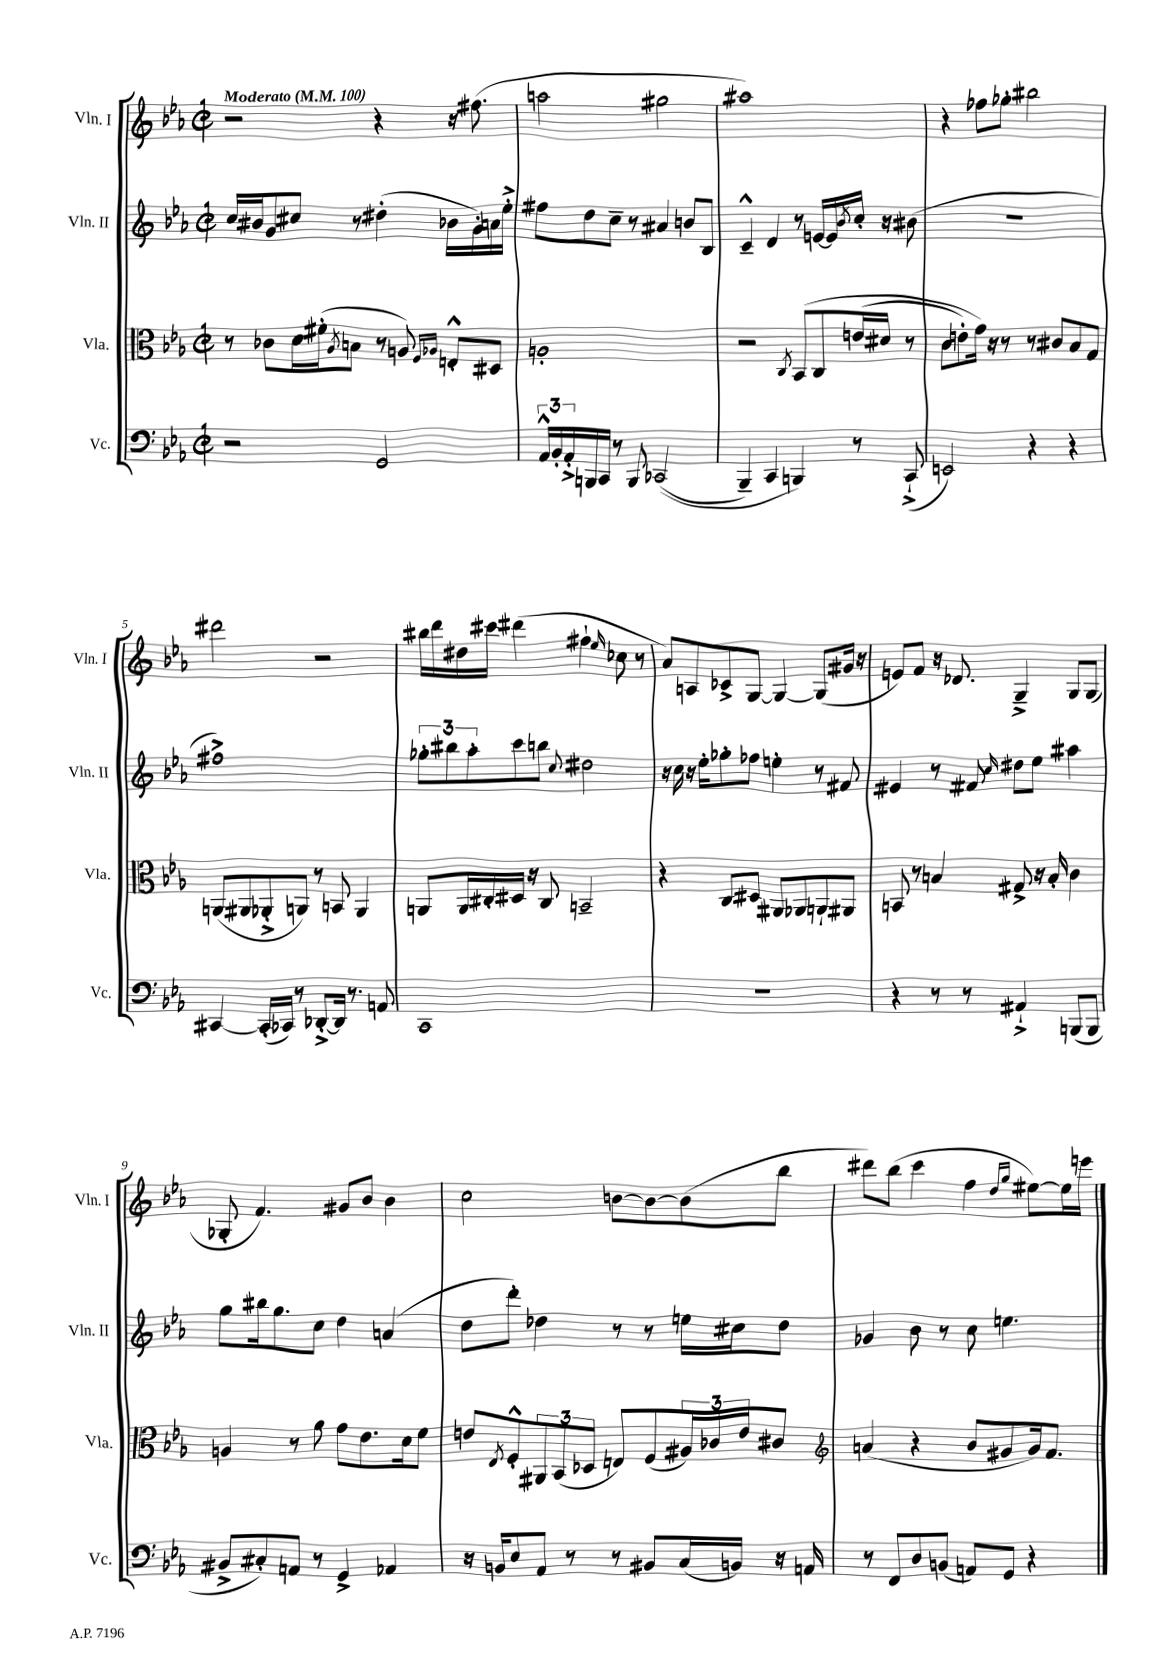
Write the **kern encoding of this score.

**kern	**kern	**kern	**kern
*staff4	*staff3	*staff2	*staff1
*clefF4	*clefC3	*clefG2	*clefG2
*k[b-e-a-]	*k[b-e-a-]	*k[b-e-a-]	*k[b-e-a-]
*M2/2	*M2/2	*M2/2	*M2/2
*met(c|)	*met(c|)	*met(c|)	*met(c|)
*MM100	*MM100	*MM100	*MM100
2r	8r	16cc/LL	2r
.	.	16b#/J	.
.	8c-\L	8g/	.
.	16d\L	8cc#/J	.
.	(16f#'\J	.	.
.	8qA-/	.	.
.	8B\J	8r	.
2GG/	8r	(4dd#'\	4r
.	8A/)	.	.
.	16qqF/LL	.	.
.	16qqA-/JJ	.	.
.	8E'^^/L	16b-\LL	16r
.	.	16g'\)	(8.ff#\
.	8D#/J	16a\	.
.	.	16ee-'^\JJ	.
=	=	=	=
24AA-^^/LL	1A'	8ff#\L	2aa\
24BB-'/	.	.	.
24AA-'^/	.	.	.
16BBB/	.	8dd\	.
16CC/JJ	.	.	.
8r	.	8cc~\J	.
8BBB/	.	8r	.
&((2CC-/	.	4a#/	2gg#\
.	.	8b/L	.
.	.	8B-/J	.
=	=	=	=
4BBB-~/)	2r	4c~^^/	1aa#)
4CC/	.	4d/	.
.	8qC/	.	.
4BBB/&)	&(8BB-/L	8r	.
.	8C/	[16e/LL	.
.	.	16e/]	.
.	.	8qb-/	.
8r	(16e/L	16cc'/JJ	.
.	16d#/JJ	16r	.
(8CC`^/	8r	(8b#\	.
=	=	=	=
2EE/)	8c\L	1r	4r
.	8e'\)	.	.
.	16g\Jk&)	.	8ff-\L
.	16r	.	.
.	8r	.	8gg-'\J
4r	8r	.	2bb#\
.	8c#/L	.	.
4r	8B-/	.	.
.	8G/J	.	.
=	=	=	=
[4CC#/	(8AA/L	1ff#^)	2ddd#\
.	8AA#/	.	.
(16CC#'/]LL	8AA-'^/	.	.
16CC-/JJ)	.	.	.
8r	8AA/J)	.	.
[8DD-'^/L	8r	.	2r
16DD-/]Jk	8BB/	.	.
8.r	.	.	.
.	4AA/	.	.
8AA/	.	.	.
=	=	=	=
1CC	8AA/L	12gg-'\L	16bb#\LL
.	.	.	16ddd\
.	.	12bb#\	.
.	16AA/L	.	16dd#\
.	.	12aa-'\	.
.	16C#'/	.	16ccc#\JJ
.	16D#/JJ	8ccc\	(4ddd#\
.	16r	.	.
.	8C#/	8bb\J	.
.	.	8qqcc/	.
.	2BB~/	2dd#\	4ff#`\
.	.	.	16qqee-/
.	.	.	8cc-\
.	.	.	8r
=	=	=	=
1r	4r	16r	8a-/L)
.	.	16cc\	.
.	.	16r	8A/
.	.	16ee-'\LK	.
.	8C/L	8gg-'\	8c-^/
.	8D#/J	8ff-\J	[8G/J
.	8AA#/L	4ee'\	4G/_
.	8AA-/	.	.
.	8AA`/	8r	(8G/]L
.	8AA#/J	8f#/	16g#/Jk
.	.	.	16r
=	=	=	=
4r	8BB/	4e#/	8e/L)
.	8r	.	8f/J
8r	4B/	8r	16r
.	.	.	8.d-/
8r	.	8f#/	.
.	.	16qqcc/	.
4AA#`^/	8G#^/	8dd#\L	4G~^/
.	16r	8ee-\J	.
.	16B'/	.	.
(8BBB/L	4c\	4aa#\	8G/L
8BBB/J	.	.	(8G/J
=	=	=	=
8BB#^/L	4A/	8gg\L	8G-'/
8C#'/)	.	16bb#\k	4.f/)
.	.	8.gg\	.
8AA/J	8r	.	.
8r	8a-\	8cc\J	.
4GG^/	8g\L	4dd\	8g#/L
.	8.e-\	.	8b-/J
4AA-/	.	(4a/	4b-\
.	16d\k	.	.
.	8f\J	.	.
=	=	=	=
16r	8e/L	8dd\L	2cc\
16BB/LK	.	.	.
.	8qE-/	.	.
8E-/	8F'^^/	8ddd'\J)	.
8AA-/J	12AA#/	4dd-\	.
.	(12BB-/	.	.
8r	.	.	.
.	12D-/J	.	.
8r	8E/L)	8r	[8b\L
8BB#/L	(8F/	8r	8b\_
(16C/L	24A#/L)	16ee\LL	(8b\]
.	24c-/	.	.
16BB/JJ)	.	16cc#\J	.
.	24e/J	.	.
16r	8c#/J	8dd-\J	8bb-\J
16AA/	.	.	.
=	=	=	=
*	*clefG2	*	*
8r	(4a/	4g-/	8ddd#\L)
8FF/L	.	.	(8bb-\J
8D/	4r	8b-\	4ccc\
(8BB/J	.	8r	.
8AA/L)	8b-/L	8cc\	4ff\
8GG/J	8g#/	4.ee\	.
.	.	.	16qqdd/LL
.	.	.	16qqgg/JJ
4r	16g#/k)	.	[8ee#\L)
.	8.f/J	.	.
.	.	.	16ee#\]L
.	.	.	16eee\JJ
==	==	==	==
*-	*-	*-	*-
